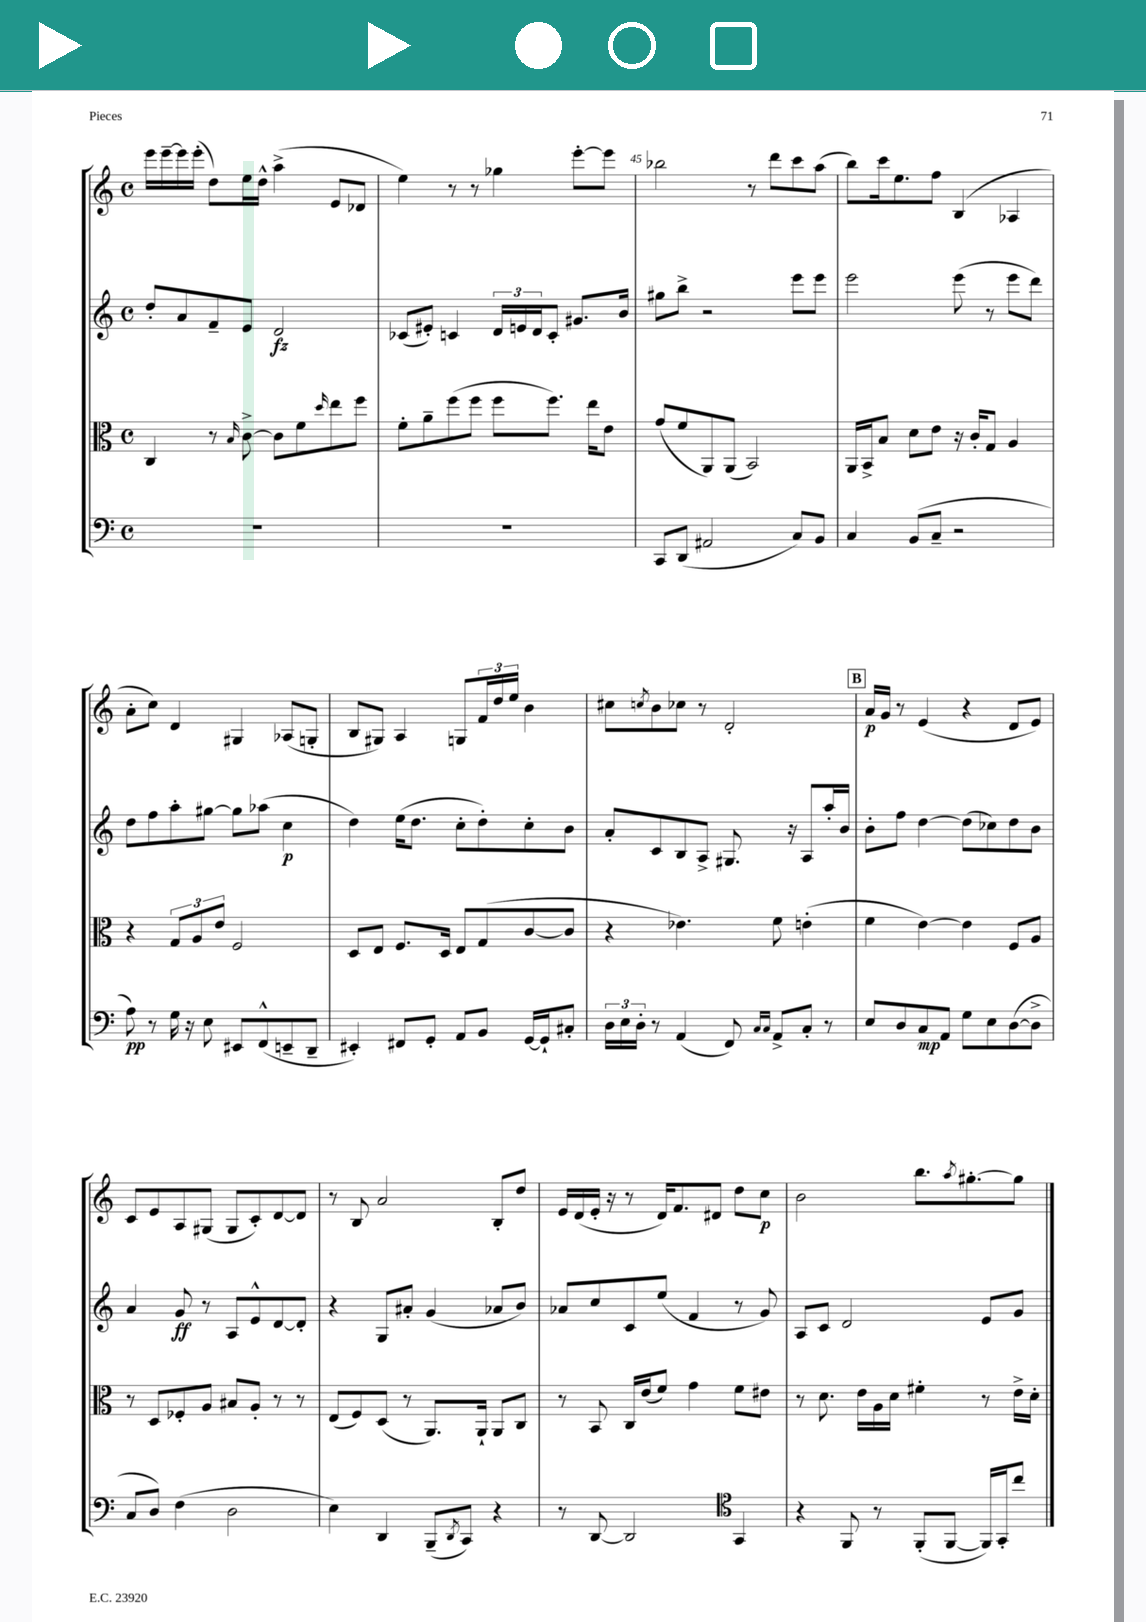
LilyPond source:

<<
\new StaffGroup <<
\new Staff = "s0" {
    \clef treble \key c \major \defaultTimeSignature \time 4/4
    e'''16 e'''16~-- e'''16 e'''16-.( d''8) e''16 d''16-^ a''4->( e'8 des'8 |
    e''4) r8 r8 ges''4 e'''8~-. e'''8 |
    bes''2 r8 d'''8 c'''8 a''8( |
    b''8) c'''16 e''8. f''8 b4( aes4 |
    a'8-. c''8) d'4 gis4 aes8( g8-. |
    b8 gis8) a4 g8 \tuplet 3/2 { f'16 d''16 e''16 } b'4 |
    cis''8 \acciaccatura { c''8 } b'8 ces''8 r8 d'2-. |
    \mark \markup { \box "B" } a'16\p g'16 r8 e'4( r4 d'8 e'8) |
    c'8 e'8 a8 gis8( gis8 c'8-.) d'8~ d'8 |
    r8 b8 a'2 b8-. d''8 |
    e'16 d'16( e'16-. r16 r8 d'16) f'8. dis'8 d''8 c''8\p |
    b'2 b''8. \acciaccatura { a''8 } gis''8.~-. gis''8 \bar "|." |
}
\new Staff = "s1" {
    \clef treble \key c \major \defaultTimeSignature \time 4/4
    d''8-. a'8 f'8-- e'8 d'2\fz |
    ces'8( eis'8-.) c'4 \tuplet 3/2 { d'16 e'16 d'16 } c'8-. gis'8. b'16 |
    gis''8 b''8-> r2 e'''8 e'''8 |
    e'''2 e'''8( r8 e'''8 d'''8) |
    d''8 f''8 a''8-. gis''8~ gis''8 aes''8( c''4\p |
    d''4) e''16( d''8. c''8-. d''8-.) c''8-. b'8 |
    a'8-. c'8 b8 a8-> gis8. r16 a8 a''16-. b'16 |
    \mark \markup { \box "B" } b'8-. f''8 d''4~ d''8( ces''8) d''8 b'8 |
    a'4 g'8\ff r8 a8 e'8-^ d'8~ d'8-. |
    r4 g8 ais'8-. g'4( aes'8 b'8) |
    aes'8 c''8 c'8 e''8( f'4 r8 g'8) |
    a8 c'8 d'2 e'8 g'8 \bar "|." |
}
\new Staff = "s2" {
    \clef alto \key c \major \defaultTimeSignature \time 4/4
    c4 r8 \grace { b16 } c'8~-> c'8 f'8 \grace { d''16 } e''8 f''8 |
    f'8-. a'8-- f''8( f''8 f''8 f''8.) e''16 e'8 |
    g'8( f'8 a,8) a,8( b,2) |
    a,16 b,16-> b8 d'8 e'8 r16 c'16-. g8 a4 |
    r4 \tuplet 3/2 { g8 a8 e'8 } f2 |
    d8 e8 f8. d16 e8 g8( c'8~ c'8 |
    r4 ees'4.) f'8 e'4-.( |
    \mark \markup { \box "B" } f'4 e'4~) e'4 f8 a8 |
    r8 d8 fes8-. a8 bis8 a8-. r8 r8 |
    e8( f8) d8( r8 a,8.) a,16-! a,8 c8 |
    r8 b,8 c16 e'16( f'8) g'4 f'8 eis'8 |
    r8 d'8. e'16 a16 d'16 fis'4-. r8 e'16-> d'16-. \bar "|." |
}
\new Staff = "s3" {
    \clef bass \key c \major \defaultTimeSignature \time 4/4
    R1 |
    R1 |
    c,8 d,8( ais,2 c8) b,8 |
    c4 b,8( c8-- r2 |
    a8\pp) r8 g16 r16 e8 eis,8 f,8-^( e,8-- d,8-- |
    eis,4-.) fis,8 g,8-. a,8 b,8 g,16~ g,16-! cis8-. |
    \tuplet 3/2 { d16 e16 d16-. } r8 a,4( f,8) \grace { c16 c16 } a,8-> c8-. r8 |
    \mark \markup { \box "B" } e8 d8 c8\mp a,8 g8 e8 d8~( d8-> |
    c8 d8) f4( d2 |
    e4) d,4 b,,8--( \acciaccatura { d,8 } c,8) r4 |
    r8 d,8~ d,2 \clef tenor g,4 |
    r4 f,8 r8 f,8-.( f,8~ f,16) g,16-. c''8 \bar "|." |
}
>>
>>
\layout { \context { \Score currentBarNumber = #43 \override BarNumber.break-visibility = ##(#f #t #t) barNumberVisibility = #(every-nth-bar-number-visible 5) } }
